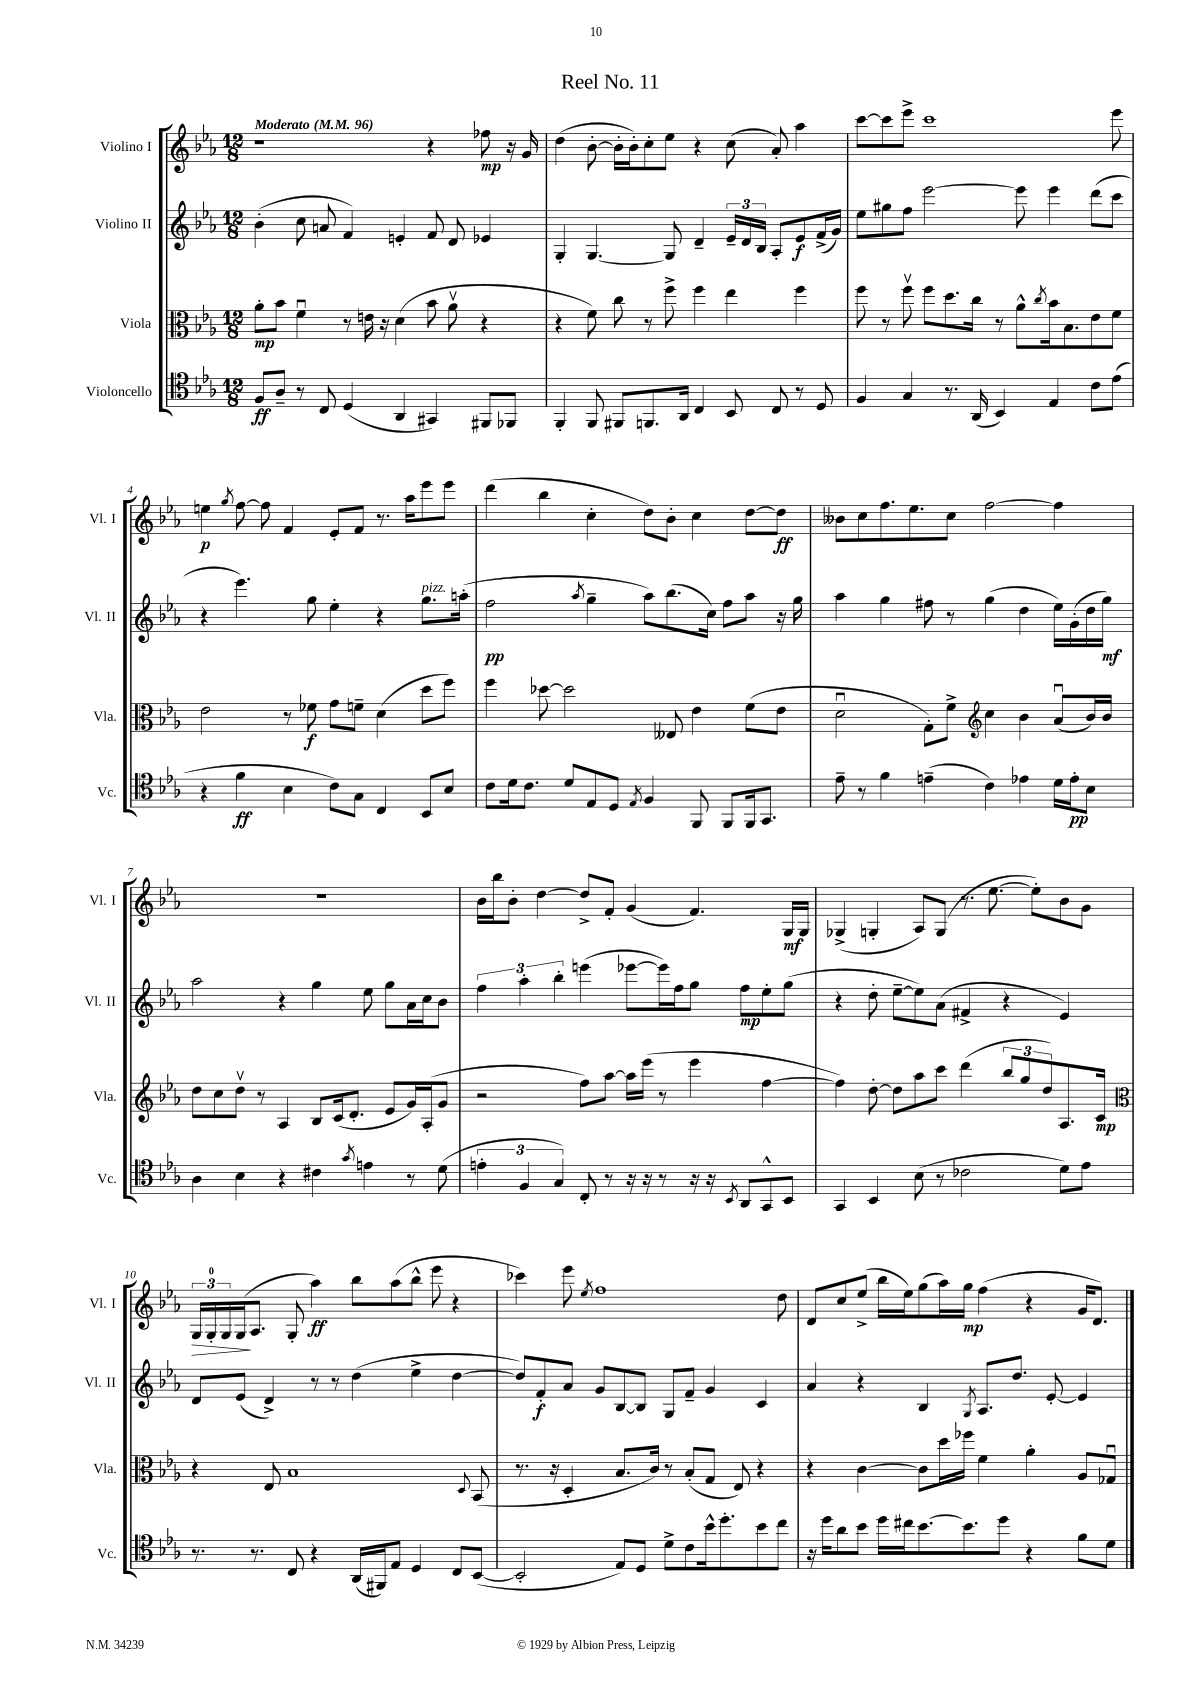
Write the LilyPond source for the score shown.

\header { title = "Reel No. 11" }
<<
\new StaffGroup <<
\new Staff = "s0" \with { instrumentName = "Violino I" shortInstrumentName = "Vl. I" } {
    \clef treble \key ees \major \numericTimeSignature \time 12/8 \tempo "Moderato" 4 = 96
    r1 r4 fes''8\mp r16 g'16 |
    d''4( bes'8~-. bes'16-. bes'16-.) c''8-. ees''8 r4 c''8( aes'8-.) aes''4 |
    c'''8~ c'''8 ees'''8-> c'''1 ees'''8 |
    e''4\p \acciaccatura { g''8 } f''8~ f''8 f'4 ees'8-. f'8 r8. aes''16 ees'''8 ees'''8 |
    d'''4( bes''4 c''4-. d''8) bes'8-. c''4 d''8~ d''8\ff |
    beses'8 c''8 f''8. ees''8. c''8 f''2~ f''4 |
    R1. |
    bes'16 bes''16 bes'8-. d''4~ d''8-> f'8-. g'4( f'4.) g16\mf g16 |
    ges4->( g4-. aes8) g8( r8. ees''8.~ ees''8-.) bes'8 g'8 |
    \tuplet 3/2 { g16\> g16-0-. g16 } g16\!( aes8. g8-. aes''4\ff) bes''8 aes''8( bes''8-^ ees'''8 r4 |
    ces'''4) ees'''8 \acciaccatura { ees''8 } f''1 d''8 |
    d'8 c''8 ees''8->( bes''16 ees''16) g''8( aes''16) g''16\mp f''4( r4 g'16 d'8.) \bar "|." |
}
\new Staff = "s1" \with { instrumentName = "Violino II" shortInstrumentName = "Vl. II" } {
    \clef treble \key ees \major \numericTimeSignature \time 12/8
    bes'4-.( c''8 a'8 f'4) e'4-. f'8 d'8 ees'4 |
    g4-. g4.~ g8 d'4-- \tuplet 3/2 { ees'16-- d'16 bes16 } aes8-. ees'8\f f'16->( g'16) |
    ees''8 gis''8 f''8 ees'''2~ ees'''8 ees'''4 d'''8( c'''8 |
    r4 ees'''4.) g''8 ees''4-. r4 g''8.^\markup { \italic "pizz." } a''16-.( |
    f''2\pp \acciaccatura { aes''8 } g''4-- aes''8) bes''8.( c''16) f''8 aes''8 r16 g''16 |
    aes''4 g''4 fis''8 r8 g''4( d''4 ees''16) g'16-.( d''16 g''16\mf) |
    aes''2 r4 g''4 ees''8 g''8 aes'16 c''16 bes'8 |
    \tuplet 3/2 { f''4 aes''4-. bes''4-. } e'''4( ees'''8~ ees'''16) f''16 g''8 f''8\mp ees''8-. g''8( |
    r4 d''8-. ees''8~-- ees''8) aes'8( fis'4-> r4 ees'4) |
    d'8 ees'8( d'4->) r8 r8 d''4( ees''4-> d''4~ |
    d''8) f'8-.\f aes'8 g'8 bes8~ bes8 g8 f'8-- g'4 c'4 |
    aes'4 r4 bes4 \acciaccatura { g8 } aes8. d''8. ees'8~-. ees'4 \bar "|." |
}
\new Staff = "s2" \with { instrumentName = "Viola" shortInstrumentName = "Vla." } {
    \clef alto \key ees \major \numericTimeSignature \time 12/8
    aes'8-.\mp bes'8 f'4\downbow r8 e'16 r16 d'4( bes'8 aes'8\upbow r4 |
    r4 f'8) c''8 r8 f''8-> f''4 ees''4 f''4 |
    f''8 r8 f''8\upbow f''8 d''8. c''16 r8 aes'8-^ \acciaccatura { c''8 } bes'16 bes8. ees'8 f'8 |
    ees'2 r8 fes'8\f g'8 f'8-- d'4( d''8 f''8) |
    f''4 des''8~ des''2 eeses8 ees'4 f'8( ees'8 |
    d'2\downbow g8-.) f'8-> \clef treble c''4 bes'4 aes'8\downbow( bes'16) bes'16 |
    d''8 c''8 d''8\upbow r8 aes4 bes8 c'16( d'8.-. ees'8 g'16) aes16-.( g'8 |
    r2 f''8) aes''8~ aes''16 ees'''16( r8 ees'''4 f''4~ |
    f''4) d''8~-. d''8 aes''8 c'''8 d'''4( \tuplet 3/2 { bes''8 g''8 d''8) } aes8. c'16\mp |
    \clef alto r4 ees8 bes1 \appoggiatura { d8 } bes,8( |
    r8. r16 d4-. bes8. c'16) r8 bes8-.( g8 ees8) r4 |
    r4 c'4~ c'8 d''16 fes''16 f'4 aes'4-. aes8 ges8\downbow \bar "|." |
}
\new Staff = "s3" \with { instrumentName = "Violoncello" shortInstrumentName = "Vc." } {
    \clef tenor \key ees \major \numericTimeSignature \time 12/8
    f8\ff aes8-- r8 c8 d4( aes,4 gis,4) fis,8 fes,8 |
    f,4-. f,8 fis,8 f,8. aes,16 c4 bes,8 c8 r8 d8 |
    f4 g4 r8. aes,16( bes,4) ees4 c'8 ees'8( |
    r4 f'4\ff bes4 c'8) g8 c4 bes,8 bes8 |
    c'8 d'16 c'8. d'8 ees8 d8 \acciaccatura { ees8 } f4 f,8 f,8 f,16 g,8. |
    ees'8-- r8 f'4 e'4--( c'4) ees'4 d'16 ees'16-.\pp bes8 |
    aes4 bes4 r4 cis'4 \acciaccatura { g'8 } e'4 r8 d'8( |
    \tuplet 3/2 { e'4-. f4 g4) } c8-. r8 r16 r16 r8 r16 r16 \acciaccatura { bes,8 } aes,8 g,8-^ bes,8 |
    g,4 bes,4 bes8( r8 ces'2 d'8) ees'8 |
    r8. r8. c8 r4 aes,16( fis,16) ees8 d4 c8 bes,8~( |
    bes,2-. ees8) d8 d'8-> c'8 bes'16-^ d''8.-. bes'8 c''8 |
    r16 d''16 aes'8 bes'8 d''16 cis''16 bes'8.~ bes'8. d''8 r4 f'8 d'8 \bar "|." |
}
>>
>>
